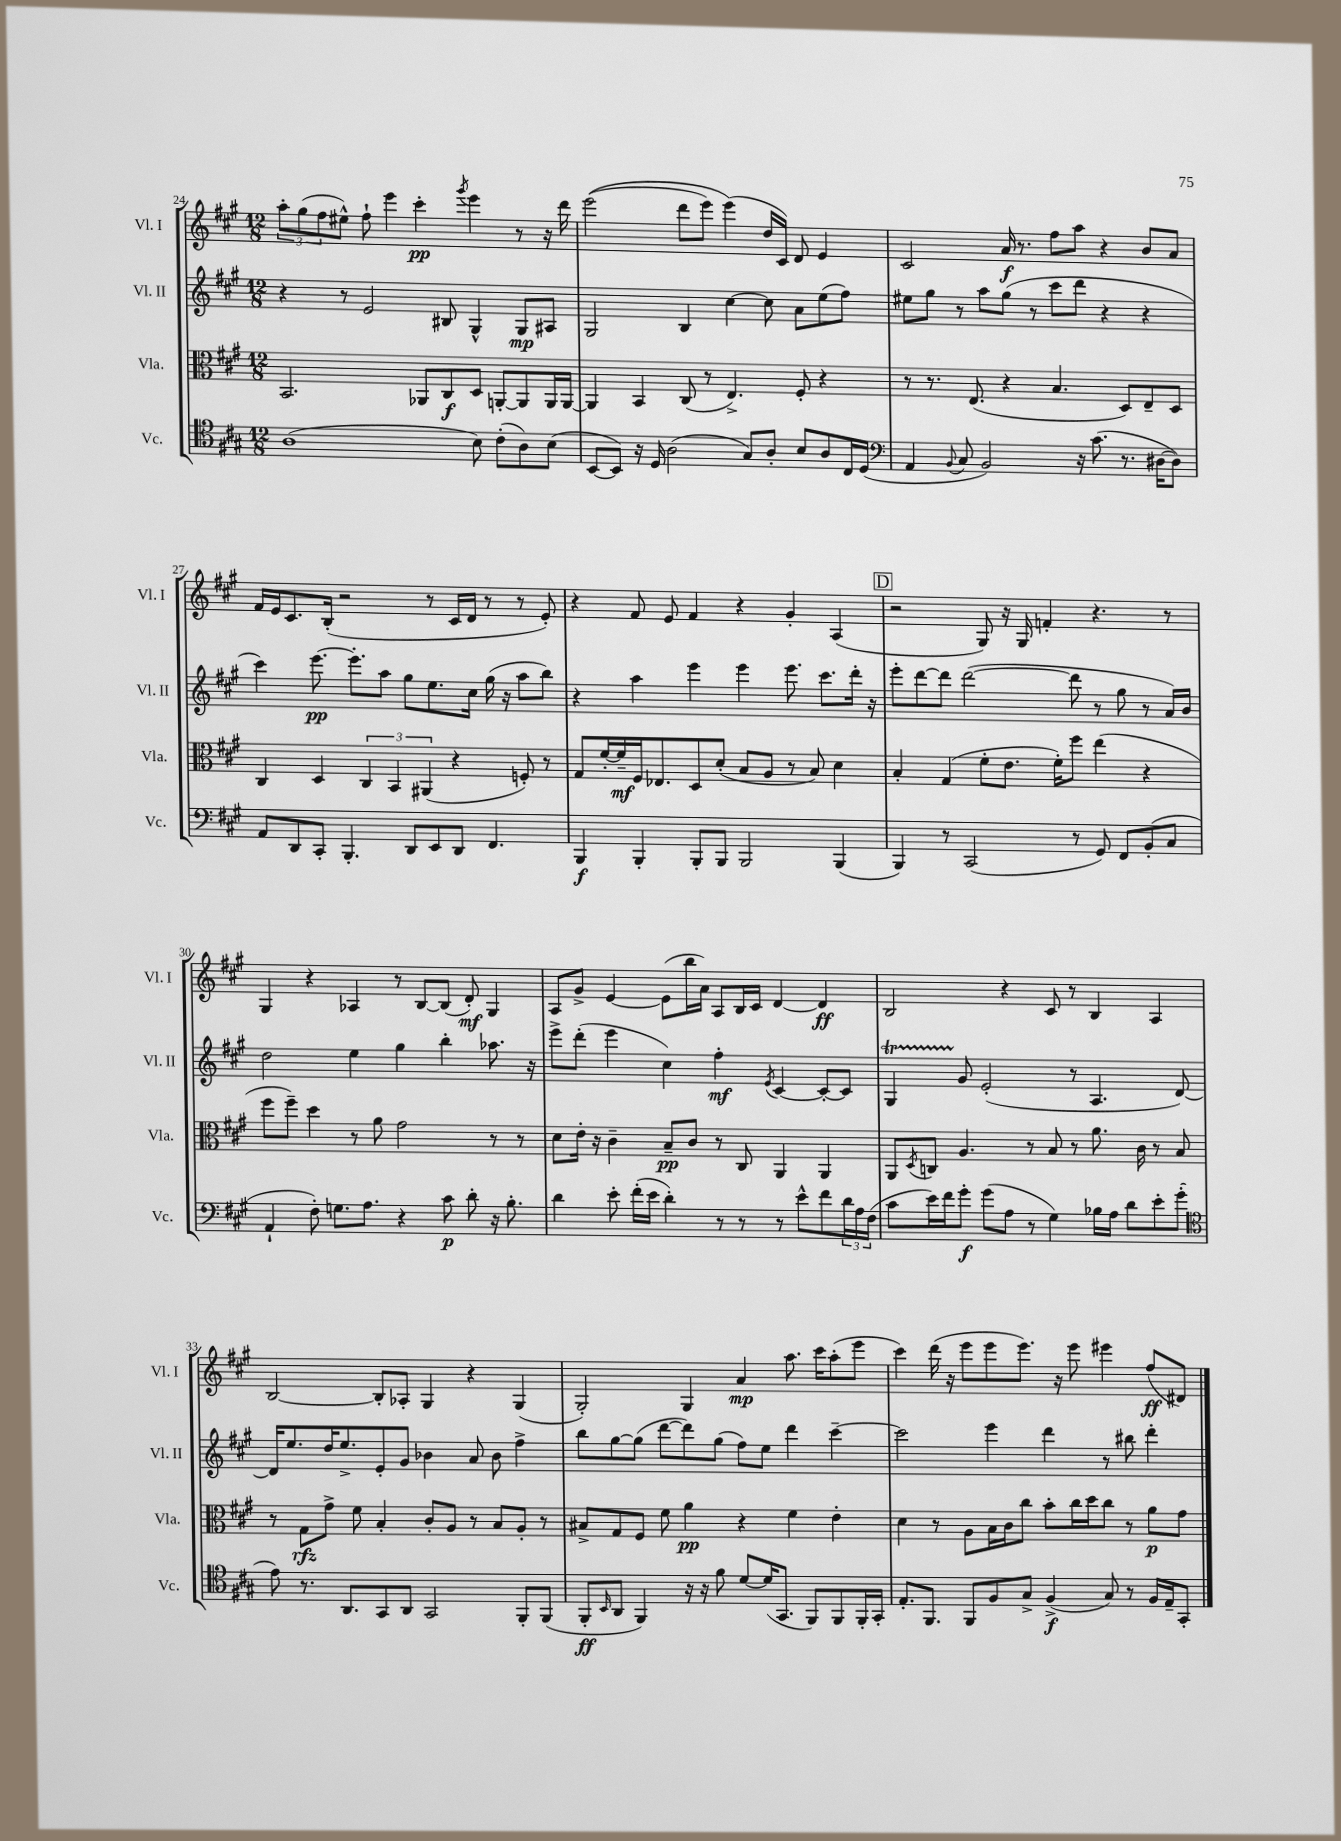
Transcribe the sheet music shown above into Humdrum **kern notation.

**kern	**kern	**kern	**kern
*staff4	*staff3	*staff2	*staff1
*clefC4	*clefC3	*clefG2	*clefG2
*k[f#c#g#]	*k[f#c#g#]	*k[f#c#g#]	*k[f#c#g#]
*M12/8	*M12/8	*M12/8	*M12/8
(1A	2.BB	4r	12aa'
.	.	.	(12gg#
.	.	.	12ff#
.	.	8r	8ee#^^)
.	.	2e	8ff#`
.	.	.	4eee
.	8AA-	.	4ccc#'
.	8C#	8B#	.
.	.	.	8qggg#
8B)	8D	4G#^^	4eee
(8c#'	[8AA'	.	.
8A)	8AA]	8G#	8r
(8B	16AA	8A#	16r
.	[16AA	.	16ddd
=	=	=	=
[8BB	4AA]	2G#	&((2eee
8BB])	.	.	.
16r	4BB	.	.
16D	.	.	.
(2A	.	.	.
.	(8C#	4B	8ddd
.	8r	.	8eee)
.	4.E^)	[4cc#	(4eee&)
8G#)	.	.	.
8A'	.	8cc#]	16dd
.	.	.	16c#)
8B	8F#'	8a	8d
8A	4r	(8ee	4e
16C#	.	8ff#)	.
(16D	.	.	.
=	=	=	=
*clefF4	*	*	*
4AA	8r	8ee#	2c#
.	8.r	8gg#	.
8qqBB	.	.	.
8C#	.	8r	.
.	(8.E	.	.
2BB)	.	8aa	.
.	4r	(8gg#	16a
.	.	.	8.r
.	.	8r	.
.	4.B	8ccc#	8ff#
16r	.	8ddd	8aa
(8.c#	.	.	.
.	.	4r	4r
8.r	8D)	.	.
.	8E~	4r	8b
[16D#	.	.	.
8D#])	8D	.	8a
=	=	=	=
8AA	4C#	4ccc#)	16f#
.	.	.	16e
8DD	.	.	8.c#
8CC#'	4D	[8.eee	.
.	.	.	(16B'
4.BBB'	.	.	2r
.	.	8.eee']	.
.	6C#	.	.
.	.	8aa	.
.	6BB	.	.
8DD	.	8gg#	.
.	(6AA#	.	.
8EE	.	8.ee	8r
8DD	4r	.	16c#
.	.	16cc#	16d
4.FF#	.	(16gg#	8r
.	.	16r	.
.	8F')	8aa	8r
.	8r	8bb)	8e')
=	=	=	=
4BBB	8G#	4r	4r
.	[16f#'	.	.
.	16f#~]	.	.
4BBB'	16F#	4aa	8f#
.	8.E-	.	.
.	.	.	8e
8BBB'	8D	4eee	4f#
8BBB	(8d'	.	.
2BBB	8B	4eee	4r
.	8A	.	.
.	8r	8.eee	4g#'
.	8B)	.	.
.	.	8.ccc#	.
(4BBB	4d	.	(4A
.	.	16ddd'	.
.	.	16r	.
=	=	=	=
4BBB)	4B'	8eee'	2r
.	.	[8ddd	.
8r	(4G#	8ddd]	.
(2CC#	.	([2ddd	.
.	8f#'	.	8G#)
.	8.e	.	16r
.	.	.	16G#
.	.	.	4f'
.	16f#')	.	.
8r	8ff#	8ddd]	.
8GG#)	(4ee	8r	4.r
8FF#	.	8gg#	.
(8BB'	4r	8r	.
8C#	.	16a)	8r
.	.	16b	.
=	=	=	=
4AA`	8ff#	2dd	4G#
.	8ff#~)	.	.
8F#')	4dd	.	4r
8.G	.	.	.
.	8r	4ee	4A-
8.A	.	.	.
.	8a	.	.
4r	2g#	4gg#	8r
.	.	.	[8B
8c#	.	4bb'	(8B]
8d'	.	.	8d')
16r	8r	8.aa-	4G#
8.B'	.	.	.
.	8r	.	.
.	.	16r	.
=	=	=	=
4d	8d	8eee^	8A
.	16e'	(8ddd'	8g#^
.	16r	.	.
8e'	4c#~	4eee	[4e
(16f#'	.	.	.
16e	.	.	.
4d')	8B~	4cc#)	(8e]
.	8c#	.	16bb
.	.	.	16a)
8r	8r	4ff#'	8A
8r	8C#	.	16B
.	.	.	16c#
.	.	8qe	.
8r	4AA	[4c#	[4d
8e^^	.	.	.
8f#	4AA	8c#'_	4d]
24d	.	8c#]	.
24A	.	.	.
(24F#	.	.	.
=	=	=	=
8c#	8AA	4G#	2B
.	8qD	.	.
16e)	8C	.	.
16f#	.	.	.
8g#'	4.A	8g#	.
(8g#	.	(2e'	.
8A	.	.	4r
8r	8r	.	.
4G#)	8B	.	8c#
.	8r	8r	8r
16B-	8.a	4.A	4B
16A	.	.	.
8d	.	.	.
.	16c#	.	.
8e'	8r	.	4A
(8g#'	8B	[8d)	.
=	=	=	=
*clefC4	*	*	*
8e)	8r	16d]	[2B
.	.	8.ee	.
8.r	8G#	.	.
.	8g#^	16dd	.
8.AA	.	8.ee^	.
.	8f#	.	.
8GG#	4B'	8e'	8B']
8AA	.	8g#	8A-'
2GG#	8c#'	4b-	4G#
.	8A	.	.
.	8r	8a	4r
.	8B	8b-	.
8FF#'	8A'	4ff#^	(4G#
(8FF#	8r	.	.
=	=	=	=
8FF#'	8B#^	8bb	2G#')
16qqBB	.	.	.
8AA	8G#	[8gg#	.
4FF#)	8F#	(8gg#]	.
.	8f#	[8ddd	.
16r	4a	8ddd])	4G#
16r	.	.	.
8f#	.	(8gg#	.
[8d	4r	8ff#)	4a
(16d]	.	8ee	.
8.GG#	.	.	.
.	4f#	4ddd	8.aa
8FF#)	.	.	.
.	.	.	16ccc#
8FF#	4e'	[4ccc#~	(8aa'
16FF#'	.	.	8eee
16GG#'	.	.	.
=	=	=	=
8.E'	4d	2ccc#]	4ccc#)
8.FF#	.	.	.
.	8r	.	(16ddd
.	.	.	16r
8FF#	8A	.	8eee
8F#	16B	4eee	8eee
.	16c#	.	.
8G#^	8cc#	.	8.eee)
(4F#^	8b'	4ddd	.
.	.	.	16r
.	16cc#	.	8eee
.	16dd	.	.
8G#)	8cc#	8r	4eee#
8r	8r	8bb#	.
16F#	8a	4ddd'	(8ff#
16E~	.	.	.
8GG#'	8g#	.	8d#)
==	==	==	==
*-	*-	*-	*-
